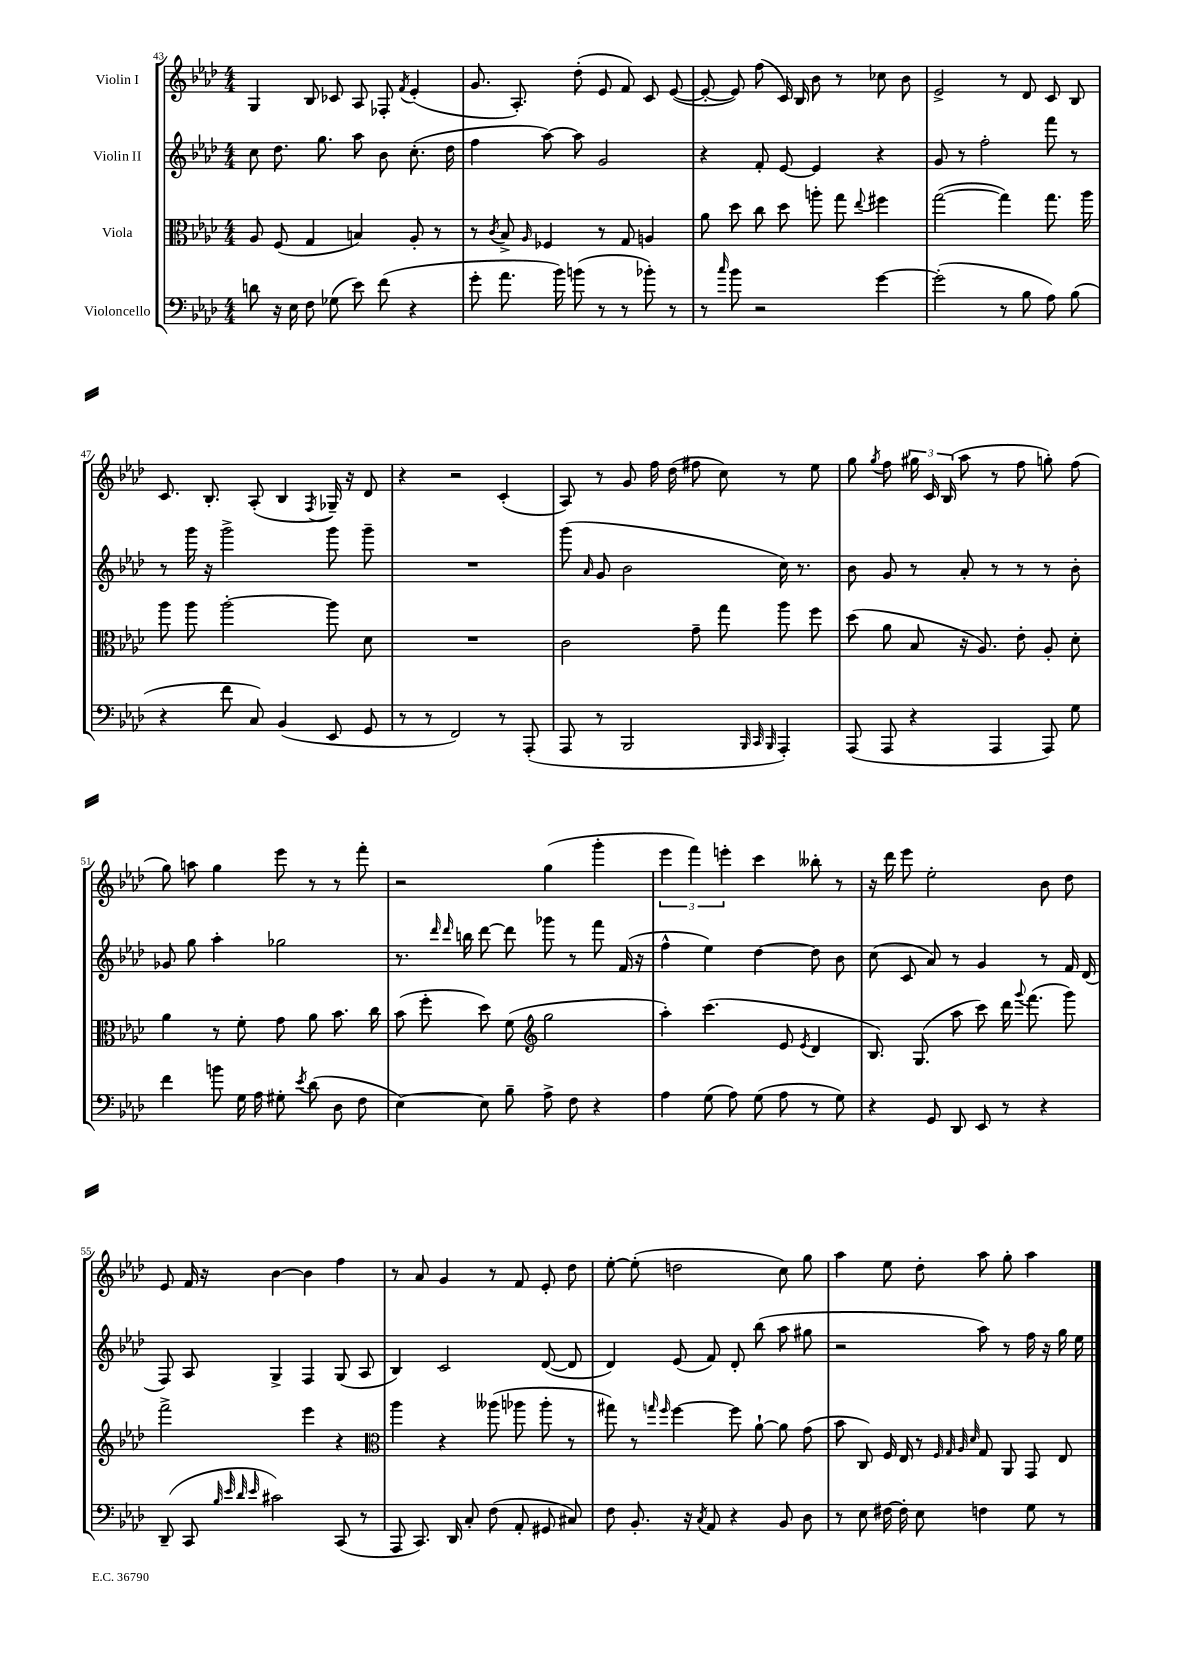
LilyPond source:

<<
\new StaffGroup <<
\new Staff = "s0" \with { instrumentName = "Violin I" } {
    \clef treble \key aes \major \numericTimeSignature \time 4/4
    \autoBeamOff g4 bes8 ces'8 aes8 fes8-. \acciaccatura { f'8 } ees'4-.( |
    g'8. aes8.-.) des''8-.( ees'8 f'8) c'8 ees'8~( |
    ees'8~-. ees'8) f''8( c'16) bes16 bes'8 r8 ces''8 bes'8 |
    ees'2-> r8 des'8 c'8 bes8 |
    c'8. bes8.-. aes8-.( bes4 \acciaccatura { f8 } ges16--) r16 des'8 |
    r4 r2 c'4-.( |
    aes8) r8 g'8 f''16 des''16( fis''8 c''8) r8 ees''8 |
    g''8 \acciaccatura { g''8 } f''8 \tuplet 3/2 { gis''16 c'16 bes16( } aes''8 r8 f''8 g''8-.) f''8( |
    g''8) a''8 g''4 ees'''8 r8 r8 f'''8-. |
    r2 g''4( g'''4-. |
    \tuplet 3/2 { ees'''4 f'''4) e'''4-. } c'''4 beses''8-. r8 |
    r16 des'''16 ees'''8 ees''2-. bes'8 des''8 |
    ees'8 f'16 r16 bes'4~ bes'4 f''4 |
    r8 aes'8 g'4 r8 f'8 ees'8-. des''8 |
    ees''8~-. ees''8-.( d''2 c''8) g''8 |
    aes''4 ees''8 des''8-. aes''8 g''8-. aes''4 \bar "|." |
}
\new Staff = "s1" \with { instrumentName = "Violin II" } {
    \clef treble \key aes \major \numericTimeSignature \time 4/4
    \autoBeamOff c''8 des''8. g''8. aes''8 bes'8 c''8.-.( des''16 |
    f''4 aes''8~) aes''8 g'2 |
    r4 f'8-. ees'8~ ees'4 r4 |
    g'8 r8 f''2-. f'''8 r8 |
    r8 g'''16 r16 g'''2-> g'''8 g'''8-- |
    R1 |
    g'''8( \grace { aes'16 } g'8 bes'2 c''16) r8. |
    bes'8 g'8 r8 aes'8-. r8 r8 r8 bes'8-. |
    ges'8 g''8 aes''4-. ges''2 |
    r8. \grace { des'''16 des'''16 } b''16 des'''8~ des'''8 ges'''8 r8 f'''8 f'16( r16 |
    f''4-^ ees''4) des''4~ des''8 bes'8 |
    c''8( c'8 aes'8) r8 g'4 r8 f'16 des'16( |
    f8) aes8 g4-> f4 g8( aes8 |
    bes4) c'2 des'8~( des'8 |
    des'4) ees'8( f'8) des'8-. bes''8( aes''8 gis''8 |
    r2 aes''8) r8 f''16 r16 g''16 ees''16 \bar "|." |
}
\new Staff = "s2" \with { instrumentName = "Viola" } {
    \clef alto \key aes \major \numericTimeSignature \time 4/4
    \autoBeamOff aes8 f8( g4 b4) aes8-. r8 |
    r8 \acciaccatura { c'8 } bes8-> \grace { aes16 } fes4 r8 g8 a4 |
    aes'8 des''8 c''8 des''8 a''8-. g''8 \appoggiatura { ees''8 } fis''4 |
    g''2~( g''4) g''8. aes''16 |
    aes''8 aes''8 aes''2~-. aes''8 des'8 |
    R1 |
    c'2 g'8-- g''8 aes''8 f''8 |
    des''8( aes'8 bes8 r16 aes8.) ees'8-. aes8-. des'8-. |
    aes'4 r8 f'8-. g'8 aes'8 bes'8. c''16 |
    bes'8( f''8-. des''8) f'8( \clef treble g''2 |
    aes''4-.) c'''4.( ees'8 \acciaccatura { ees'8 } des'4 |
    bes8.) g8.( aes''8 c'''8) des'''16 \appoggiatura { g'''8 } f'''8.( g'''8) |
    f'''2-> ees'''4 r4 |
    \clef alto aes''4 r4 aeses''8( aes''8 aes''8-. r8 |
    gis''8) r8 \grace { g''16 f''16 } f''4~ f''8 aes'8~-! aes'8 g'8( |
    bes'8 c8) f16 ees16 r8 \grace { f32 g32 aes32 des'32 } g8 aes,8 g,8 ees8 \bar "|." |
}
\new Staff = "s3" \with { instrumentName = "Violoncello" } {
    \clef bass \key aes \major \numericTimeSignature \time 4/4
    \autoBeamOff d'8 r16 ees16 f8 ges8( ees'8) f'8( r4 |
    g'8-. aes'8. bes'16) b'8( r8 r8 bes'8-.) r8 |
    r8 \grace { c''16 } bes'8 r2 g'4~ |
    g'2-.( r8 bes8 aes8) bes8( |
    r4 f'8 c8) bes,4( ees,8 g,8 |
    r8 r8 f,2) r8 aes,,8-.( |
    aes,,8 r8 bes,,2 \grace { bes,,32 c,32 bes,,32 } aes,,4-.) |
    aes,,8( aes,,8 r4 aes,,4 aes,,8) g8 |
    f'4 b'8 g16 aes16 gis8-. \acciaccatura { ees'8 } des'8( des8 f8 |
    ees4~) ees8 bes8-- aes8-> f8 r4 |
    aes4 g8( aes8) g8( aes8 r8 g8) |
    r4 g,8 des,8 ees,8 r8 r4 |
    des,8--( c,8 \grace { bes32 ees'32 des'32 ees'32 } cis'2) c,8( r8 |
    aes,,8 c,8.) des,16 c8-. f8( aes,8-. gis,8 cis8) |
    f8 bes,8.-. r16 \acciaccatura { c8 } aes,8 r4 bes,8 des8 |
    r8 ees8 fis16~ fis16-. ees8 f4 g8 r8 \bar "|." |
}
>>
>>
\layout { \context { \Score currentBarNumber = #43 } }
